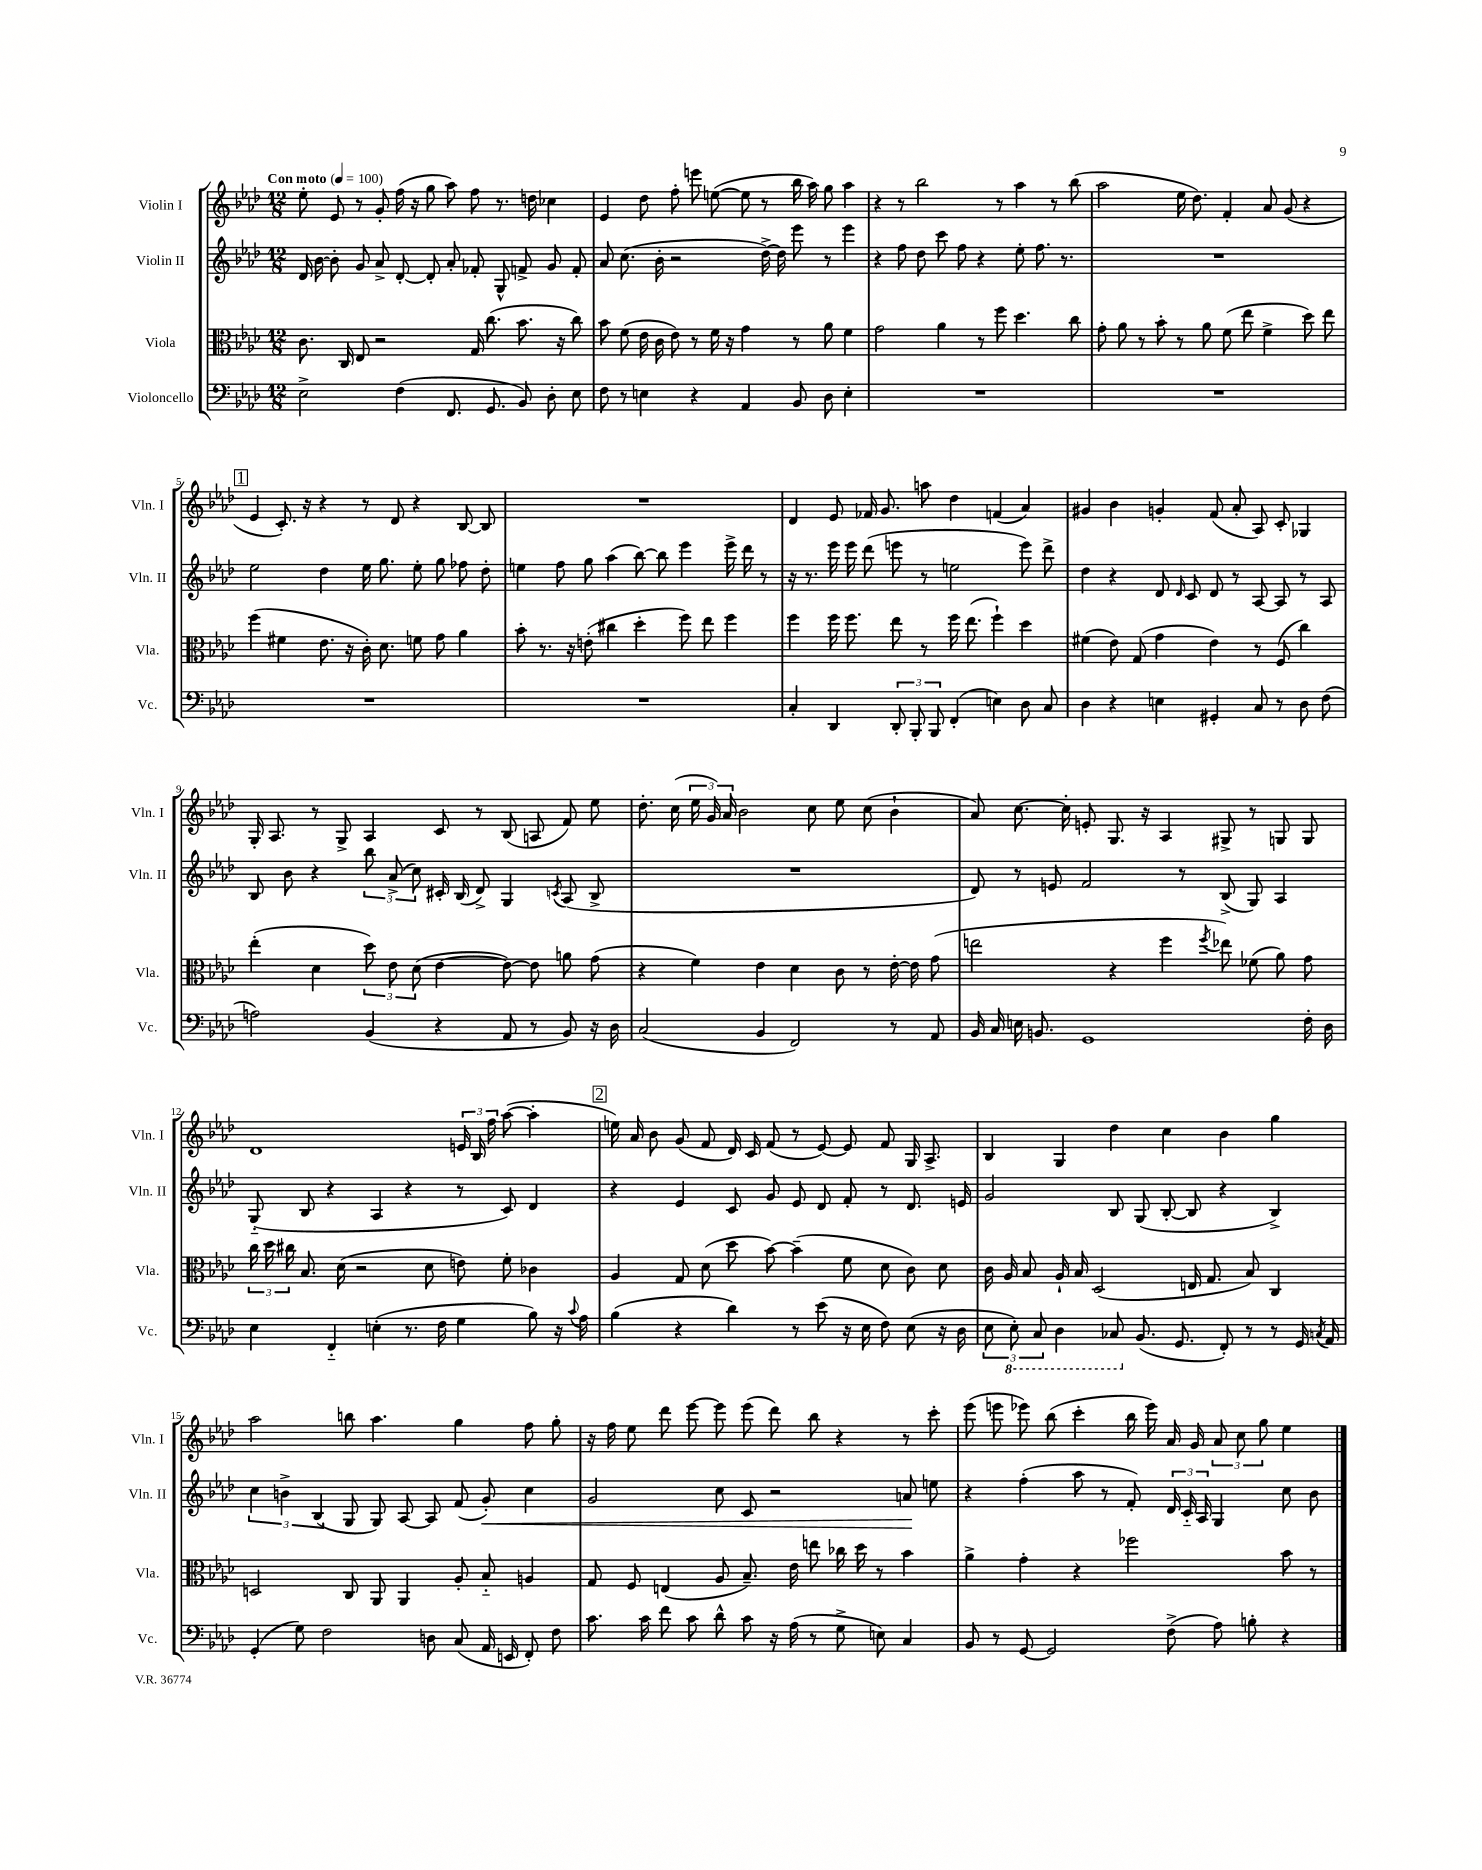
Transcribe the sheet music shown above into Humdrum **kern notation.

**kern	**kern	**kern	**kern
*staff4	*staff3	*staff2	*staff1
*clefF4	*clefC3	*clefG2	*clefG2
*k[b-e-a-d-]	*k[b-e-a-d-]	*k[b-e-a-d-]	*k[b-e-a-d-]
*M12/8	*M12/8	*M12/8	*M12/8
*MM100	*MM100	*MM100	*MM100
2E-^	8.c	16d-	8ee-'
.	.	[16b-	.
.	.	8b-']	8e-
.	16C	.	.
.	8E-	8g	8r
.	2r	8a-^	8g'
(4F	.	[8d-'	(16ff
.	.	.	16r
.	.	8d-']	8gg
8.FF	.	8a-'	8aa-)
.	16G	8f-'	8ff
8.GG	(8.cc	.	.
.	.	8G^^	8.r
8BB-)	8.b-	8f^	.
.	.	.	16dd
8D-'	.	8g	4cc-
.	16r	.	.
8E-	8cc)	8f'	.
=	=	=	=
8F	8b-	8a-	4e-
8r	(8f	(8.cc	.
4E	16e-	.	8dd-
.	16c	16b-'	.
.	8e-)	2r	8ff'
4r	8r	.	8eee
.	16f	.	([8ee
.	16r	.	.
4AA-	4g	.	8ee]
.	.	[16dd-^)	8r
.	.	16dd-]	.
8BB-	8r	8eee-	16bb-
.	.	.	16aa-)
8D-	8a-	8r	8gg
4E'	4f	4eee-	4aa-
=	=	=	=
1.r	2g	4r	4r
.	.	8ff	8r
.	.	8dd-	2bb-
.	4a-	8ccc	.
.	.	8ff	.
.	8r	4r	.
.	8ff	.	8r
.	4.dd-	8ee-'	4aa-
.	.	8.ff	.
.	.	.	8r
.	.	8.r	.
.	8cc	.	(8bb-
=	=	=	=
1.r	8g'	1.r	2aa-
.	8a-	.	.
.	8r	.	.
.	8b-'	.	.
.	8r	.	16ee-
.	.	.	8.dd-)
.	8a-	.	.
.	(8f	.	4f'
.	8ee-	.	.
.	4f^	.	8a-
.	.	.	(8g
.	8dd-)	.	4r
.	8ee-	.	.
=	=	=	=
1.r	(4ff	2ee-	4e-
.	4f#	.	8.c')
.	.	.	16r
.	8.e-	4dd-	4r
.	16r	.	.
.	16c')	16ee-	8r
.	8.d-	8.gg	.
.	.	.	8d-
.	8f	8ee-'	4r
.	8g	8gg	.
.	4a-	8ff-	[8B-
.	.	8dd-'	8B-]
=	=	=	=
1.r	8b-'	4ee	1.r
.	8.r	.	.
.	.	8ff	.
.	16r	.	.
.	(8e'	8gg	.
.	4cc#	(4aa-	.
.	4dd-'	[8bb-)	.
.	.	8bb-]	.
.	8ff)	4eee-	.
.	8ee-	.	.
.	4ff	16eee-^	.
.	.	16ddd-	.
.	.	8r	.
=	=	=	=
4C'	4ff	16r	4d-
.	.	8.r	.
4DD-	16ff	16eee-	8e-
.	8.ff	16eee-	.
.	.	(8ddd-	16f-
.	.	.	8.g
12DD-'	8ee-	8eee	.
12BBB-'	.	.	.
.	8r	8r	8aa
12BBB-	.	.	.
(4FF'	16ff	2ee	4dd-
.	(8.ee-	.	.
4E)	4ff`)	.	(4f
8D-	4dd-	8eee)	4a-)
8C	.	8ddd-^	.
=	=	=	=
4D-	(4f#	4dd-	4g#
4r	8e-)	4r	4b-
.	(8G	.	.
4E	4g	8d-	4g'
.	.	16qqd-	.
.	.	8c	.
4GG#'	4e-)	8d-	(8f
.	.	8r	8a-'
8C	8r	[8A-	8A-)
8r	(8F	8A-]	8c'
8D-	4cc)	8r	4G-
(8F	.	8A-	.
=	=	=	=
2A)	(4ee-'	8B-	16G'
.	.	.	8.A-
.	.	8b-	.
.	4d-	4r	8r
.	.	.	8G^
(4BB-	12dd-)	12bb-	4A-
.	12e-	(12a-^	.
.	(12d-	12cc)	.
4r	[4e-	16c#'	8c
.	.	(16B-	.
.	.	8d-^)	8r
8AA-	8e-_)	4G	(8B-
8r	8e-]	.	8A
.	.	8qc	.
8BB-)	8a	(8A-	8f)
16r	(8g	8B-^	8ee-
16D-	.	.	.
=	=	=	=
(2C	4r	1.r	8.dd-'
.	.	.	(16cc
.	4f)	.	24ee-
.	.	.	24g)
.	.	.	24a-
.	.	.	2b-
4BB-	4e-	.	.
2FF)	4d-	.	.
.	.	.	8cc
.	8c	.	8ee-
.	8r	.	(8cc
8r	[16e-'	.	4b-`
.	16e-]	.	.
8AA-	(8g	.	.
=	=	=	=
16BB-	2ee	8d-)	8a-)
16C	.	.	.
16E	.	8r	[8.cc
8.BB	.	.	.
.	.	8e	.
.	.	.	16cc']
1GG	.	2f	8e'
.	4r	.	8.G
.	.	.	16r
.	4ff	.	4A-
.	.	8r	.
.	8qff	.	.
.	8ee-)	(8B-^	8G#^
.	(8f-	8G)	8r
.	8a-)	4A-	8G
16F'	8g	.	8G
16D-	.	.	.
=	=	=	=
4E-	24cc	(8G'~	1d-
.	24dd-	.	.
.	24cc#	.	.
.	8.B-	8B-	.
4FF'~	.	4r	.
.	(16d-	.	.
.	2r	.	.
(4E'	.	4A-	.
8.r	.	4r	.
.	8d-	.	.
16F	.	.	.
4G	8e)	8r	24e
.	.	.	24B-
.	.	.	24ff
.	8f'	8c)	([8aa-
8B-)	4c-	4d-	4aa-']
16r	.	.	.
8qqc	.	.	.
16A-	.	.	.
=	=	=	=
(4B-	4A-	4r	16ee)
.	.	.	16a-
.	.	.	8b-
4r	8G	4e-	(8g
.	(8d-	.	8f
4d-)	8dd-	8c	16d-)
.	.	.	16c
.	[8b-)	8g	(8f
8r	(4b-~]	8e-	8r
(8e-	.	8d-	[8e-)
16r	8f	8f'	8e-]
16E-	.	.	.
8F)	8d-	8r	8f
(8E-	8c)	8.d-	16G
.	.	.	8.A-^
16r	8d-	.	.
16D-	.	16e	.
=	=	=	=
12E-	16c	2g	4B-
.	16A-	.	.
12EE-')	.	.	.
.	8B-	.	.
12CC	.	.	.
4DD-	16A-`	.	4G
.	16B-	.	.
.	(2D-	.	.
8CC-	.	8B-	4dd-
(8.BB-	.	(8G	.
.	.	[8B-'	4cc
8.GG	.	.	.
.	16E	8B-]	.
.	8.G	.	.
8FF')	.	4r	4b-
8r	8B-)	.	.
8r	4C	4B-^)	4gg
16GG	.	.	.
8qC	.	.	.
16AA-	.	.	.
=	=	=	=
(4GG'	2D	6cc	2aa-
.	.	6b^	.
8G)	.	.	.
.	.	(6B-	.
2F	.	.	.
.	8C	8G	8bb
.	8AA-	8G)	4.aa-
.	4AA-	[8A-	.
8D	.	8A-]	.
(8C	8A-'	(8f	4gg
16AA-	8B-'~	8g')	.
16EE	.	.	.
8FF')	4A	4cc	8ff
8F	.	.	8gg'
=	=	=	=
8.c	8G	2g	16r
.	.	.	16ff
.	8F	.	8ee-
16c	.	.	.
8f	(4E	.	8ddd-
8c	.	.	[8eee-
8d-^^	8A-	8cc	8eee-]
8c	8.B-~)	8c	(8eee-
16r	.	2r	8ddd-)
(16A-	16e-	.	.
8r	8ee	.	8bb-
8G^	16cc-	.	4r
.	16dd-	.	.
8E)	8r	.	.
4C	4b-	8a	8r
.	.	8ee	8ccc'
=	=	=	=
8BB-	4a-^	4r	(8eee-
8r	.	.	8eee
[8GG	4g'	(4ff'	8eee-)
2GG]	.	.	(8bb-
.	4r	8aa-	4ccc'
.	.	8r	.
.	2ff-	8f')	16bb-
.	.	.	16eee-)
(8F^	.	24d-	16a-
.	.	24c'~	.
.	.	.	16g
.	.	24A-	.
8A-)	.	4G	12a-
.	.	.	12cc
8B'	.	.	.
.	.	.	12gg
4r	8b-	8cc	4ee-
.	8r	8b-	.
==	==	==	==
*-	*-	*-	*-
